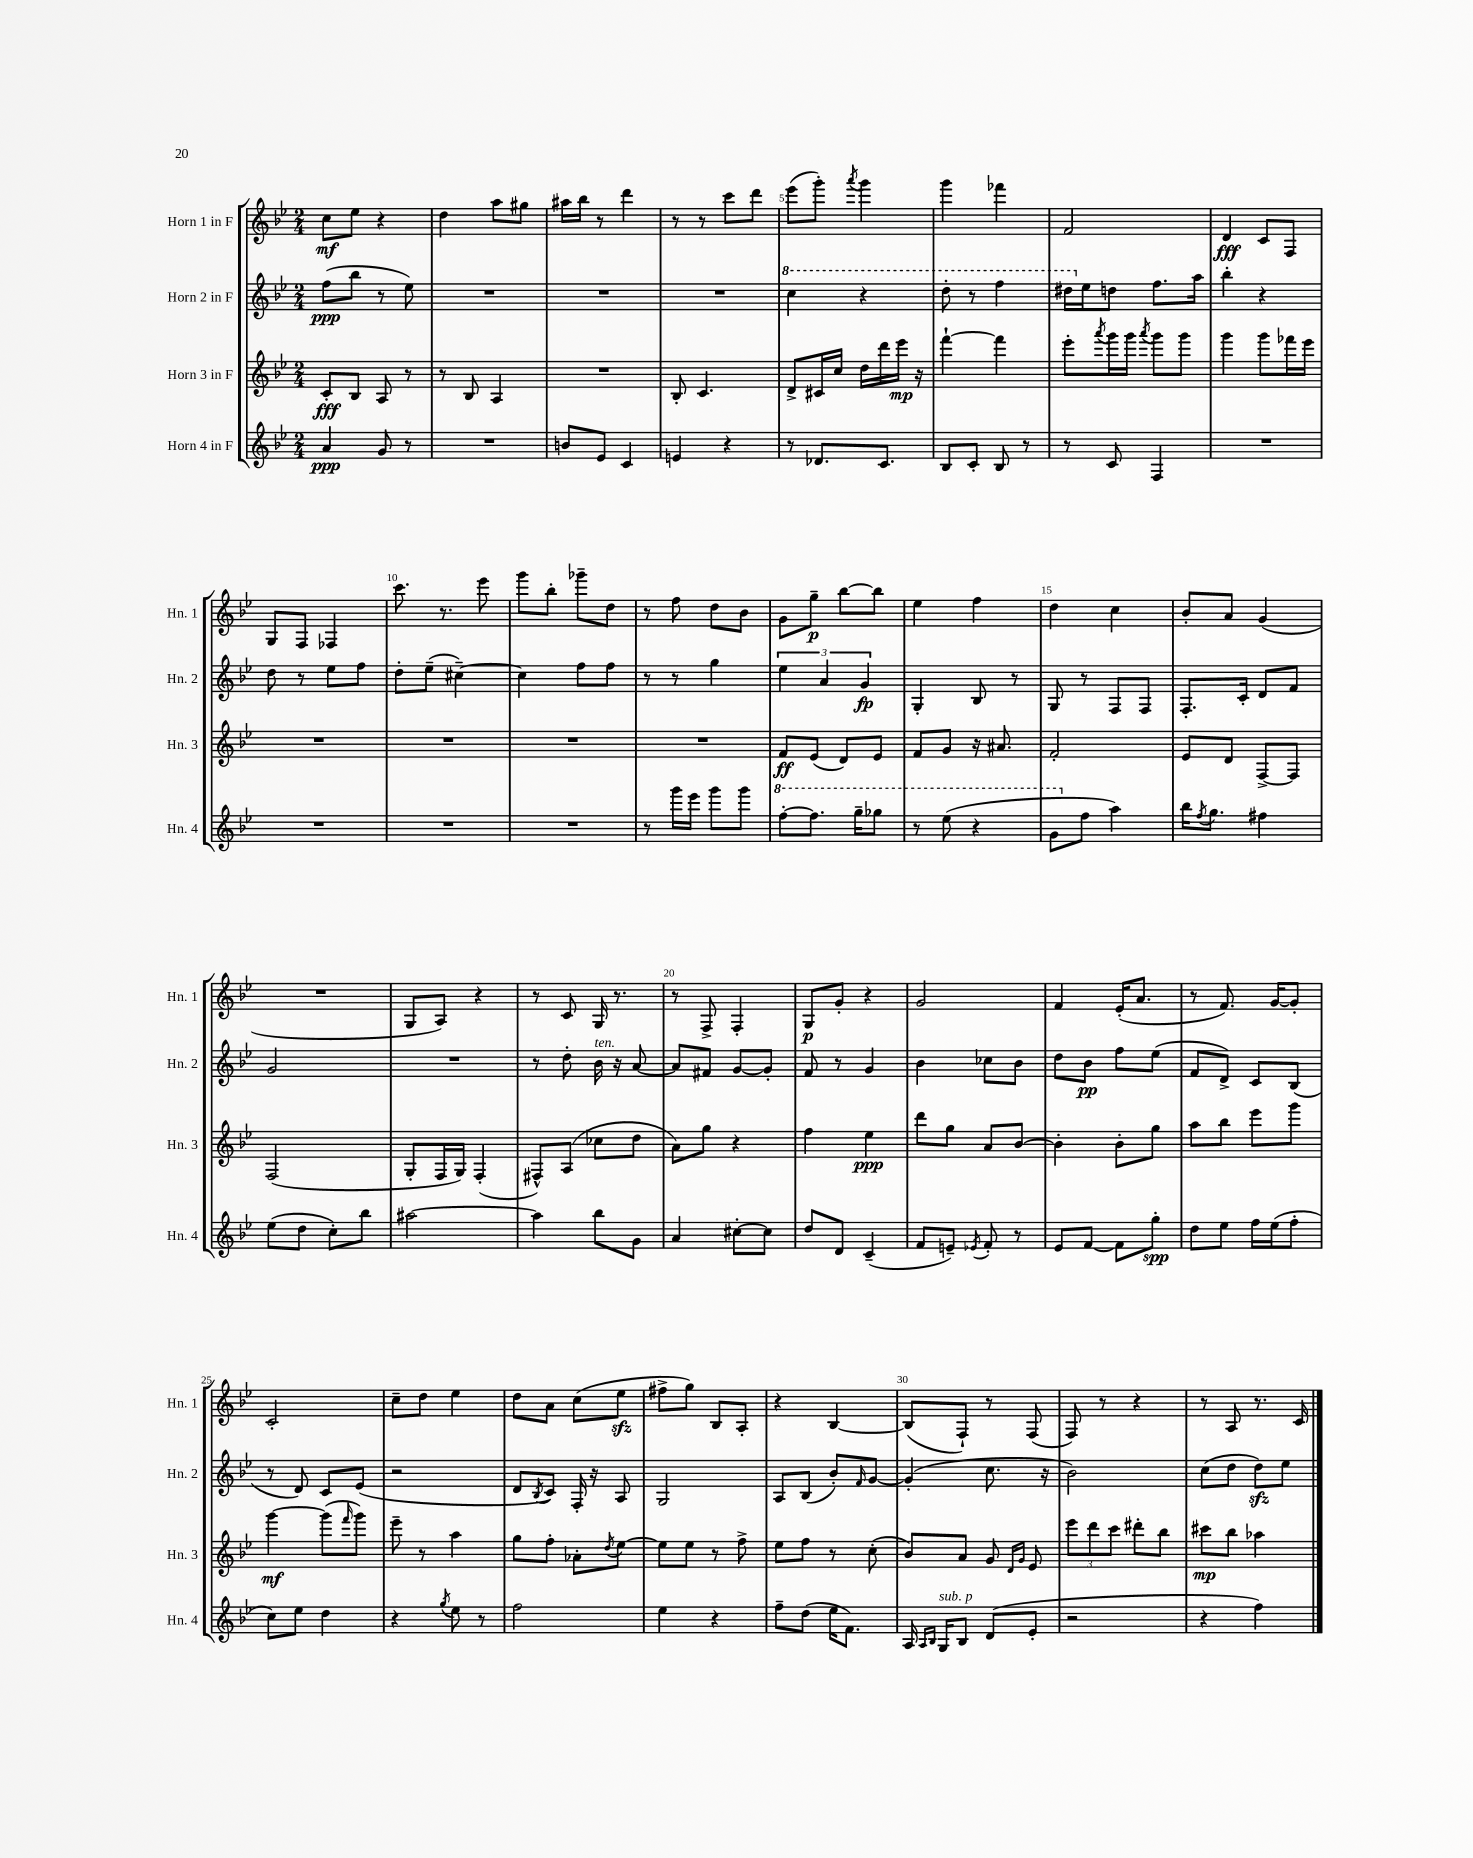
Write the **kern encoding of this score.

**kern	**kern	**kern	**kern
*staff4	*staff3	*staff2	*staff1
*clefG2	*clefG2	*clefG2	*clefG2
*k[b-e-]	*k[b-e-]	*k[b-e-]	*k[b-e-]
*M2/4	*M2/4	*M2/4	*M2/4
4a	8c'	(8ff	8cc
.	8B-	8bb-	8ee-
8g	8A	8r	4r
8r	8r	8ee-)	.
=	=	=	=
2r	8r	2r	4dd
.	8B-	.	.
.	4A	.	8aa
.	.	.	8gg#
=	=	=	=
8b	2r	2r	16aa#
.	.	.	16bb-
8e-	.	.	8r
4c	.	.	4ddd
=	=	=	=
4e	8B-'	2r	8r
.	4.c	.	8r
4r	.	.	8ccc
.	.	.	8ddd
=	=	=	=
8r	8d^	4ccc	(8eee-
8.d-	16c#	.	8ggg')
.	16cc	.	.
.	.	.	8qaaa
.	16dd	4r	4ggg
8.c	16ddd	.	.
.	16eee-	.	.
.	16r	.	.
=	=	=	=
8B-	[4fff`	8ddd'	4ggg
8c'	.	8r	.
8B-	4fff]	4fff	4fff-
8r	.	.	.
=	=	=	=
8r	8eee-'	16ddd#	2f
.	.	16ee-	.
.	8qaaa	.	.
8c	16ggg	8dd	.
.	16ggg	.	.
.	8qaaa	.	.
4F	8ggg	8.ff	.
.	8ggg	.	.
.	.	16aa	.
=	=	=	=
2r	4ggg	4bb-'	4d
.	8ggg	4r	8c
.	16fff-	.	8F
.	16eee-	.	.
=	=	=	=
2r	2r	8dd	8G
.	.	8r	8F
.	.	8ee-	4F-
.	.	8ff	.
=	=	=	=
2r	2r	8dd'	8.ccc
.	.	(8ee-~	.
.	.	.	8.r
.	.	[4cc#~)	.
.	.	.	8eee-
=	=	=	=
2r	2r	4cc#]	8ggg
.	.	.	8bb-'
.	.	8ff	8ggg-~
.	.	8ff	8dd
=	=	=	=
8r	2r	8r	8r
16ggg	.	8r	8ff
16eee-	.	.	.
8ggg	.	4gg	8dd
8ggg	.	.	8b-
=	=	=	=
[8fff'	8f	6ee-	8g
8.fff]	(8e-	.	8gg~
.	.	6a	.
.	8d)	.	[8bb-
16ggg~	.	.	.
.	.	6g	.
8ggg-	8e-	.	8bb-]
=	=	=	=
8r	8f	4G'	4ee-
(8eee-	8g	.	.
4r	16r	8B-	4ff
.	8.a#	.	.
.	.	8r	.
=	=	=	=
8gg	2f'	8G	4dd
8ff	.	8r	.
4aa)	.	8F	4cc
.	.	8F	.
=	=	=	=
16bb-	8e-	8.F'	8b-'
8qff	.	.	.
8.gg	.	.	.
.	8d	.	8a
.	.	16c'	.
4ff#	[8F^	8d	(4g
.	8F]	8f	.
=	=	=	=
(8ee-	(2F	2g	2r
8dd	.	.	.
8cc')	.	.	.
8bb-	.	.	.
=	=	=	=
[2aa#	8G'	2r	8G
.	16F	.	8A)
.	16G)	.	.
.	(4F'	.	4r
=	=	=	=
4aa#]	8F#^^)	8r	8r
.	(8A	8dd'	8c
8bb-	8cc-	16b-	16G
.	.	16r	8.r
8g	8dd	[8a	.
=	=	=	=
4a	8a)	8a]	8r
.	8gg	8f#	8F^
[8cc#'	4r	[8g	4F'
8cc#]	.	8g']	.
=	=	=	=
8dd	4ff	8f	8G
8d	.	8r	8g'
(4c~	4ee-	4g	4r
=	=	=	=
8f	8ddd	4b-	2g
8e~)	8gg	.	.
8qe-	.	.	.
8f'	8a	8cc-	.
8r	[8b-	8b-	.
=	=	=	=
8e-	4b-']	8dd	4f
[8f	.	8b-	.
8f]	8b-'	8ff	(16e-'
.	.	.	8.a
8gg'	8gg	(8ee-	.
=	=	=	=
8dd	8aa	8f	8r
8ee-	8bb-	8d^)	8.f)
16ff	8eee-	8c	.
(16ee-	.	.	[16g
8ff'	8ggg	(8B-	8g']
=	=	=	=
8cc)	[4ggg	8r	2c'
8ee-	.	8d)	.
4dd	(8ggg]	8c	.
.	16qqfff	.	.
.	8ggg)	(8e-	.
=	=	=	=
4r	8eee-~	2r	8cc~
.	8r	.	8dd
8qgg	.	.	.
8ee-	4aa	.	4ee-
8r	.	.	.
=	=	=	=
2ff	8gg	8d	8dd
.	.	8qB-	.
.	8ff'	8c)	8a
.	8a-'	16F'	(8cc
.	.	16r	.
.	8qdd	.	.
.	[8ee-	8A	8ee-
=	=	=	=
4ee-	8ee-]	2G	8ff#^
.	8ee-	.	8gg)
4r	8r	.	8B-
.	8ff^	.	8A'
=	=	=	=
8ff~	8ee-	8A	4r
(8dd	8ff	(8B-	.
16ee-	8r	8b-')	[4B-
8.f)	.	.	.
.	.	16qqf	.
.	(8cc'	[8g	.
=	=	=	=
16A	8b-)	(4g']	(8B-]
16qqA	.	.	.
16qqB-	.	.	.
16G	.	.	.
8B-	8a	.	8F`)
(8d	8g	8.cc	8r
.	16qqd	.	.
.	16qqg	.	.
8e-'	8e-	.	(8F
.	.	16r	.
=	=	=	=
2r	12eee-	2b-)	8F)
.	12ddd	.	.
.	.	.	8r
.	12ccc	.	.
.	8ddd#'	.	4r
.	8bb-	.	.
=	=	=	=
4r	8ccc#	(8cc	8r
.	8bb-	8dd	8A
4ff)	4aa-	8dd)	8.r
.	.	8ee-	.
.	.	.	16c
==	==	==	==
*-	*-	*-	*-
